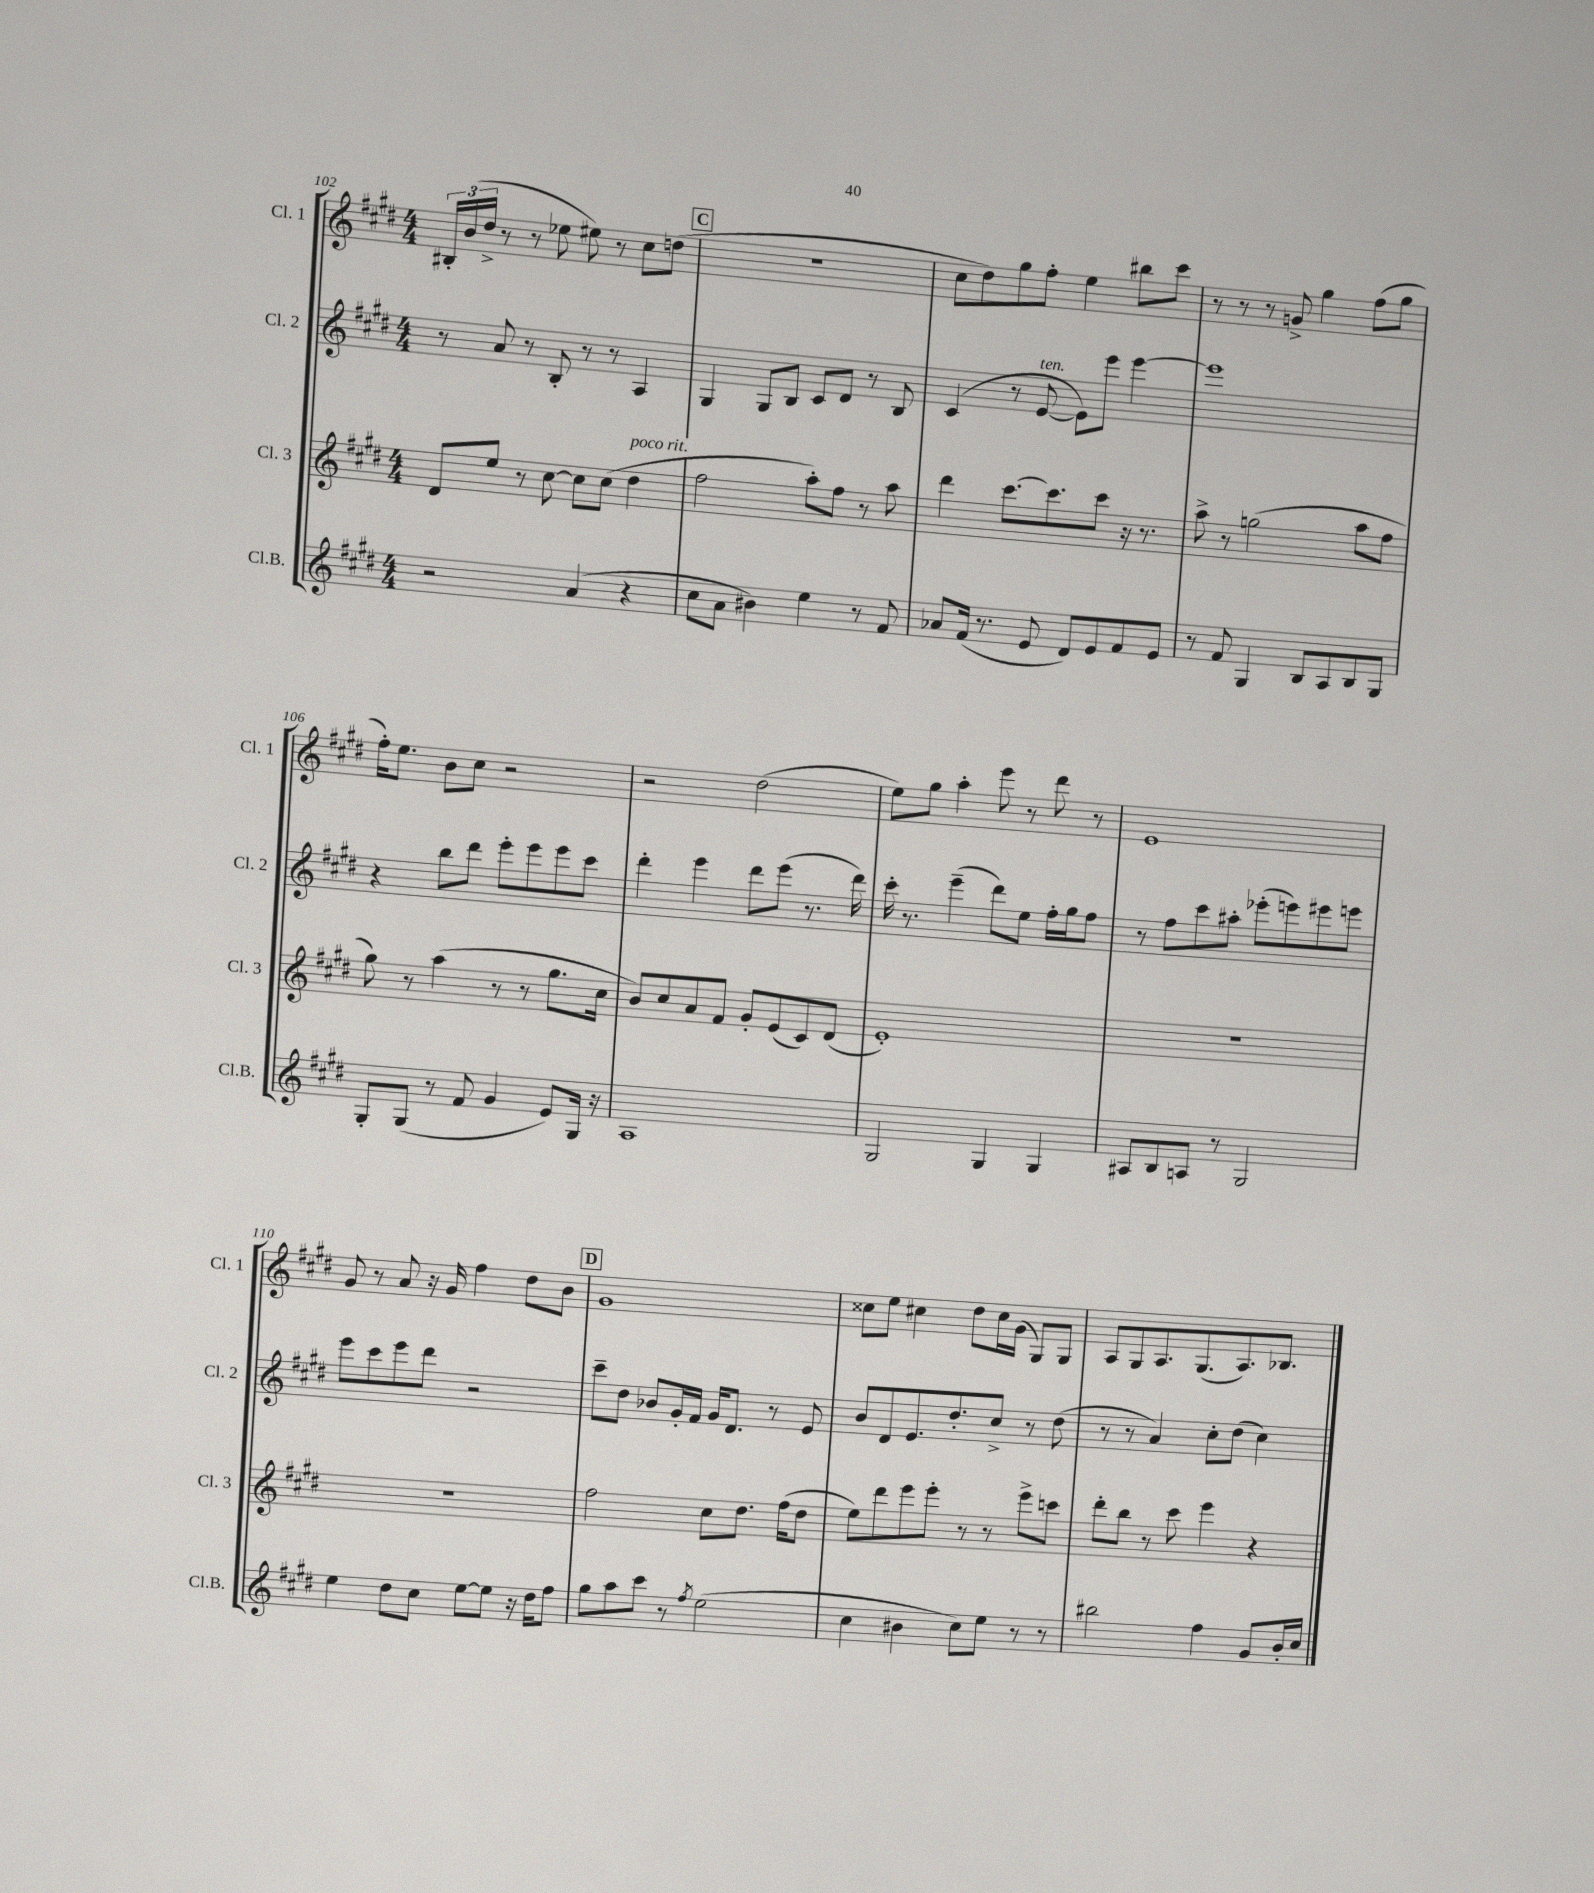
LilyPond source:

<<
\new StaffGroup <<
\new Staff = "s0" \with { instrumentName = "Cl. 1" shortInstrumentName = "Cl. 1" } {
    \clef treble \key e \major \numericTimeSignature \time 4/4
    \tuplet 3/2 { bis16-. b'16( dis''16-> } r8 r8 ees''8 eis''8) r8 cis''8 d''8( |
    \mark \markup { \box "C" } R1 |
    cis''8 dis''8) gis''8 fis''8-. e''4 bis''8 cis'''8 |
    r8 r8 r8 g'8-> gis''4 fis''8( gis''8 |
    fis''16-.) e''8. b'8 cis''8 r2 |
    r2 dis''2( |
    e''8) gis''8 a''4-. e'''8 r8 dis'''8 r8 |
    e'1 |
    gis'8 r8 a'8 r16 gis'16 fis''4 dis''8 b'8 |
    \mark \markup { \box "D" } gis'1 |
    cisis''8 e''8 cis''4 dis''8 cis''16 gis'16( gis8) gis8 |
    a8 gis8 a8. gis8.( a8.) bes8. \bar "|." |
}
\new Staff = "s1" \with { instrumentName = "Cl. 2" shortInstrumentName = "Cl. 2" } {
    \clef treble \key e \major \numericTimeSignature \time 4/4
    r8 a'8 r8 b8-. r8 r8 a4 |
    \mark \markup { \box "C" } gis4 gis8 b8 cis'8 dis'8 r8 b8 |
    cis'4( r8 e'8~^\markup { \italic "ten." } e'8) e'''8 e'''4~ |
    e'''1 |
    r4 b''8 dis'''8 e'''8-. e'''8 e'''8 cis'''8 |
    dis'''4-. e'''4 dis'''8 e'''8( r8. dis'''16) |
    cis'''16-. r8. e'''4--( dis'''8) e''8 fis''16-. gis''16 fis''8 |
    r8 fis''8 cis'''8 ais''8-. ees'''8-.( e'''8) eis'''8 e'''8 |
    e'''8 cis'''8 e'''8 dis'''8 r2 |
    \mark \markup { \box "D" } cis'''8-- dis''8 bes'8 gis'16-. fis'16 gis'16 dis'8. r8 e'8 |
    b'8 dis'8 e'8. dis''8.-. cis''8-> r8 dis''8( |
    r8 r8 a'4) cis''8-. dis''8( cis''4) \bar "|." |
}
\new Staff = "s2" \with { instrumentName = "Cl. 3" shortInstrumentName = "Cl. 3" } {
    \clef treble \key e \major \numericTimeSignature \time 4/4
    dis'8 e''8 r8 cis''8~ cis''8 cis''8( dis''4^\markup { \italic "poco rit." } |
    \mark \markup { \box "C" } fis''2 a''8-.) fis''8 r8 a''8 |
    dis'''4 cis'''8.~ cis'''8. cis'''8 r16 r8. |
    a''8-> r8 g''2( a''8 fis''8 |
    gis''8) r8 a''4( r8 r8 gis''8. cis''16 |
    b'8) cis''8 a'8 fis'8 gis'8-. e'8( cis'8) dis'8( |
    e'1-.) |
    R1 |
    R1 |
    \mark \markup { \box "D" } fis''2 cis''8 dis''8. fis''16( dis''8 |
    e''8) dis'''8 e'''8 e'''8-. r8 r8 e'''8-> c'''8 |
    dis'''8-. b''8 r8 cis'''8 e'''4 r4 \bar "|." |
}
\new Staff = "s3" \with { instrumentName = "Cl.B." shortInstrumentName = "Cl.B." } {
    \clef treble \key e \major \numericTimeSignature \time 4/4
    r2 a'4( r4 |
    \mark \markup { \box "C" } cis''8 a'8 bis'4) e''4 r8 fis'8 |
    aes'8 fis'16( r8. e'8 dis'8) e'8 fis'8 e'8 |
    r8 fis'8 gis4 b8 a8 b8 gis8 |
    gis8-. gis8( r8 fis'8 gis'4 e'8) gis16 r16 |
    a1 |
    gis2 gis4 gis4 |
    ais8 b8 a8 r8 gis2 |
    e''4 dis''8 cis''8 e''8~ e''8 r16 dis''16 fis''8 |
    \mark \markup { \box "D" } gis''8 a''8 cis'''8 r8 \acciaccatura { fis''8 } e''2( |
    cis''4 bis'4 cis''8) e''8 r8 r8 |
    bis''2 fis''4 gis'8 b'16-. cis''16 \bar "|." |
}
>>
>>
\layout { \context { \Score currentBarNumber = #102 } }
